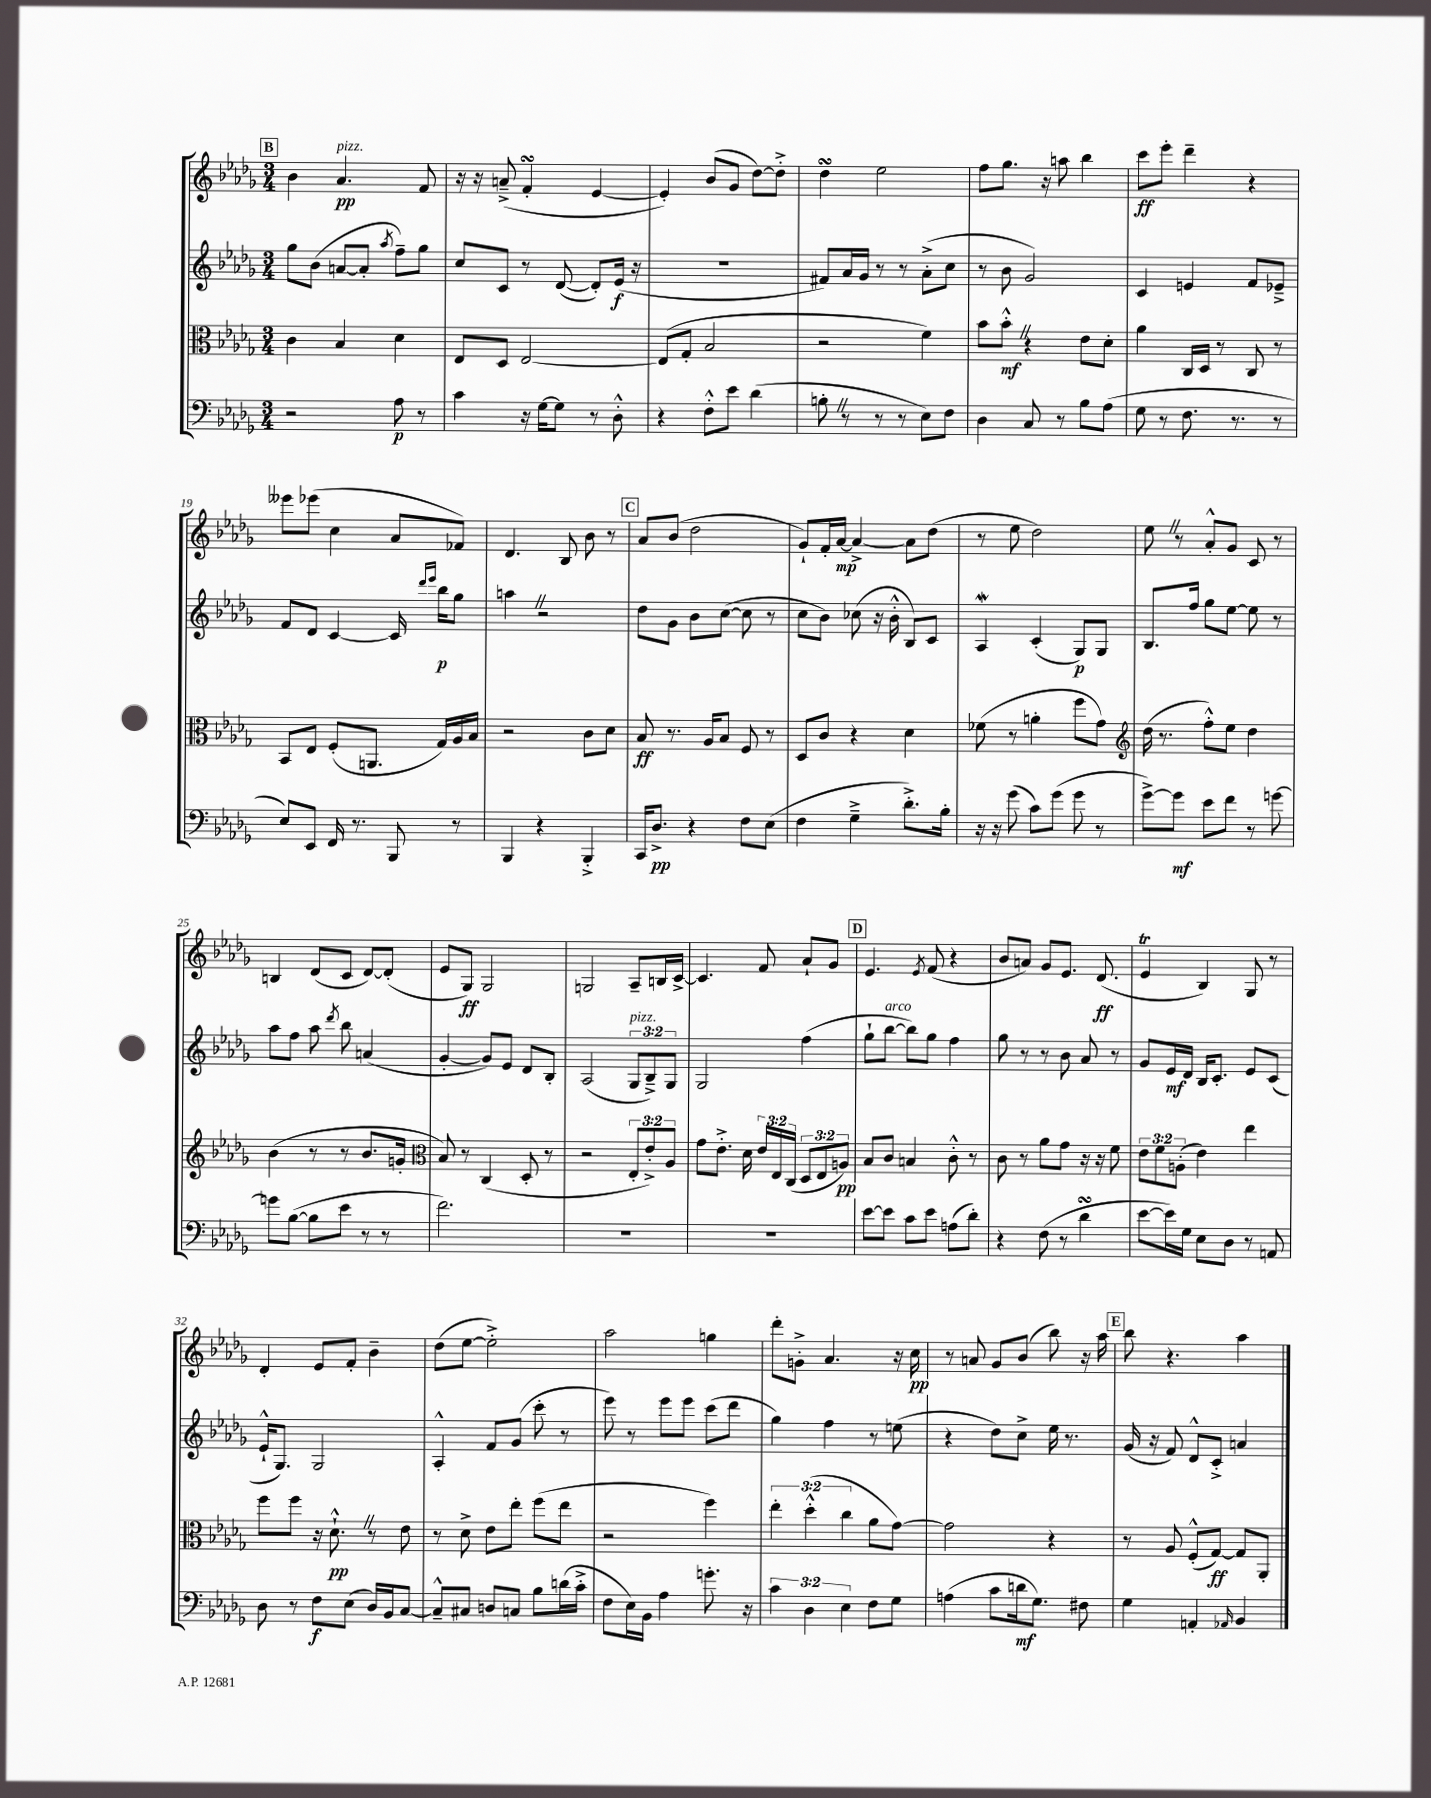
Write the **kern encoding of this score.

**kern	**kern	**kern	**kern
*staff4	*staff3	*staff2	*staff1
*clefF4	*clefC3	*clefG2	*clefG2
*k[b-e-a-d-g-]	*k[b-e-a-d-g-]	*k[b-e-a-d-g-]	*k[b-e-a-d-g-]
*M3/4	*M3/4	*M3/4	*M3/4
2r	4c	8gg-	4b-
.	.	(8b-	.
.	4B-	[8a	4.a-
.	.	8a']	.
.	.	8qaa-	.
8A-	4d-	8ff~)	.
8r	.	8gg-	8f
=	=	=	=
4c	8E-	8cc	16r
.	.	.	16r
.	8D-	8c	(8a~^
16r	[2E-	8r	4f'
[16G-	.	.	.
8G-]	.	([8d-	.
8r	.	8d-'])	[4e-
8D-'^^	.	(16e-	.
.	.	16r	.
=	=	=	=
4r	(8E-]	2.r	4e-'])
.	8G-'	.	.
8F'^^	2B-	.	(8b-
8e-	.	.	8g-
(4d-	.	.	[8dd-)
.	.	.	8dd-'^]
=	=	=	=
8B'	2r	8f#)	4dd-
8r	.	16a-	.
.	.	16g-	.
8r	.	8r	2ee-
8r	.	8r	.
8E-)	4f)	(8a-'^	.
8F	.	8cc	.
=	=	=	=
4D-	8b-	8r	8ff
.	8b-'^^	8b-	8.gg-
8C	4r	2g-)	.
.	.	.	16r
8r	.	.	8aa
8B-	8e-	.	4bb-
(8A-	8d-'	.	.
=	=	=	=
8G-	4a-	4c	8ccc
8r	.	.	8eee-'
8.F	16C	4e	4ddd-~
.	16D-	.	.
.	8r	.	.
8.r	.	.	.
.	8C	8f	4r
8r	8r	8e-~^	.
=	=	=	=
8E-)	8BB-	8f	8eee--
8EE-	8E-	8d-	(8eee-
16FF	(8F'	[4c	4cc
8.r	.	.	.
.	8.AA	.	.
8BBB-	.	16c]	8a-
.	.	16qqddd-	.
.	.	16qqeee-	.
.	16G-)	16bb-	.
8r	16A-	8gg-	8f-)
.	16B-	.	.
=	=	=	=
4BBB-	2r	4aa	4.d-
4r	.	2r	.
.	.	.	8B-
4BBB-'^	8c	.	8b-
.	8d-	.	8r
=	=	=	=
16CC	8B-	8dd-	8a-
8.D-^	.	.	.
.	8.r	8g-	(8b-
4r	.	8b-	2dd-
.	16A-	.	.
.	8B-	([8cc	.
8F	8F	8cc]	.
(8E-	8r	8r	.
=	=	=	=
4F	8D-	8cc	8g-`)
.	8c	8b-)	16f'
.	.	.	[16a-
4G-~^	4r	(8cc-	4a-^_
.	.	16r	.
.	.	16b-'^^	.
8.d-'^)	4d-	8B-)	8a-]
.	.	8c	(8dd-
16B-'	.	.	.
=	=	=	=
16r	(8f-	4A-	8r
16r	.	.	.
(8g-	8r	.	8ee-
8c)	4a'	(4c'	2dd-)
(8g-	.	.	.
8g-	8ff	8G-)	.
8r	8g-)	8G-	.
=	=	=	=
*	*clefG2	*	*
[8g-^)	(16dd-	8.B-	8ee-
.	8.r	.	.
8g-]	.	.	8r
.	.	16ff	.
8e-	8ff'^^)	8gg-	8a-'^^
8f	8ee-	[8ee-	8g-
8r	4dd-	8ee-]	8c
[8g	.	8r	8r
=	=	=	=
8g]	(4b-	8aa-	4B
([8B-	.	8ff	.
8B-]	8r	8aa-	(8d-
.	.	8qddd-	.
8e-	8r	8bb-	8c
8r	8.b-	(4a	[8d-)
8r	.	.	(8d-']
.	16g'	.	.
=	=	=	=
*	*clefC3	*	*
2.f)	8B-)	[4g-'	8e-
.	8r	.	8G-)
.	(4C	8g-])	2G-
.	.	8e-	.
.	8D-'	8d-	.
.	8r	8B-'	.
=	=	=	=
2.r	2r	(2A-	2G
.	12E-'	12G-	8A-~
.	12e-'^)	12B-~^)	.
.	.	.	16B
.	12A-	12G-	.
.	.	.	[16c^
=	=	=	=
2.r	8g-	2G-	4.c]
.	8.e-'^	.	.
.	16d-	.	.
.	24e-	.	8f
.	24E-	.	.
.	(24C	.	.
.	12D-	(4ff	8a-`
.	12E-	.	.
.	.	.	8g-
.	12A)	.	.
=	=	=	=
[8e-	8B-	8gg-`	4.e-
8e-]	8c	[8bb-	.
8c	4B	8bb-])	.
.	.	.	8qe-
8e-	.	8gg-	(8f
(8A	8c'^^	4ff	4r
8d-')	8r	.	.
=	=	=	=
4r	8c	8gg-	8b-
.	8r	8r	8a)
(8F	8a-	8r	8g-
8r	8g-	8b-	8.e-
4d-	16r	8a-	.
.	16r	.	(8.d-
.	8f	8r	.
=	=	=	=
[8e-	12e-	8g-	4e-
.	12f	.	.
16e-])	.	16e-	.
.	(12A'	.	.
16G-	.	16d-	.
8E-	4e-)	16B-	4B-)
.	.	8.c'	.
8D-	.	.	.
8r	4ee-	8e-	8G-
8AA	.	(8c	8r
=	=	=	=
8D-	8ff	16e-`^^	4d-'
.	.	8.G-)	.
8r	8ff	.	.
8F	16r	2G-	8e-
.	8.d-`^^	.	.
(8E-	.	.	8f'
16D-)	8r	.	4b-~
16BB-	.	.	.
[8C	8e-	.	.
=	=	=	=
8C~^^]	8r	4A-'^^	(8dd-
8C#	8d-^	.	[8ee-
8D	8e-	8f	2ee-'^])
8C	8ee-'	(8g-	.
8B-	(8ff	8ccc'	.
(16d	8ee-	8r	.
16c'^	.	.	.
=	=	=	=
8F	2r	8eee-)	2aa-
16E-)	.	8r	.
16BB-	.	.	.
4A-	.	8eee-	.
.	.	8eee-	.
8.g'	4ff)	(8ccc	4gg
.	.	8ddd-	.
16r	.	.	.
=	=	=	=
6c	6ee-'	4gg-)	8ddd-'
.	.	.	8g'^
6D-	(6dd-'^^	.	.
.	.	4ff	4.a-
6E-	6cc	.	.
8F	8a-	8r	.
8G-	[8g-)	(8ee	16r
.	.	.	16cc
=	=	=	=
(4A	2g-]	4r	8r
.	.	.	8a
8c	.	8dd-)	8g-
16d	.	8cc^	(8b-
8.G-)	.	.	.
.	4r	16ee-	8bb-)
.	.	8.r	.
8F#	.	.	16r
.	.	.	16aa-
=	=	=	=
4G-	8r	(16g-	8bb-
.	.	16r	.
.	8A-	8f)	4.r
4AA'	(8F'^^	8d-^^	.
.	[8G-)	8c'^	.
16qqAA-	.	.	.
4BB-	8G-]	4a	4aa-
.	8AA-'	.	.
==	==	==	==
*-	*-	*-	*-
